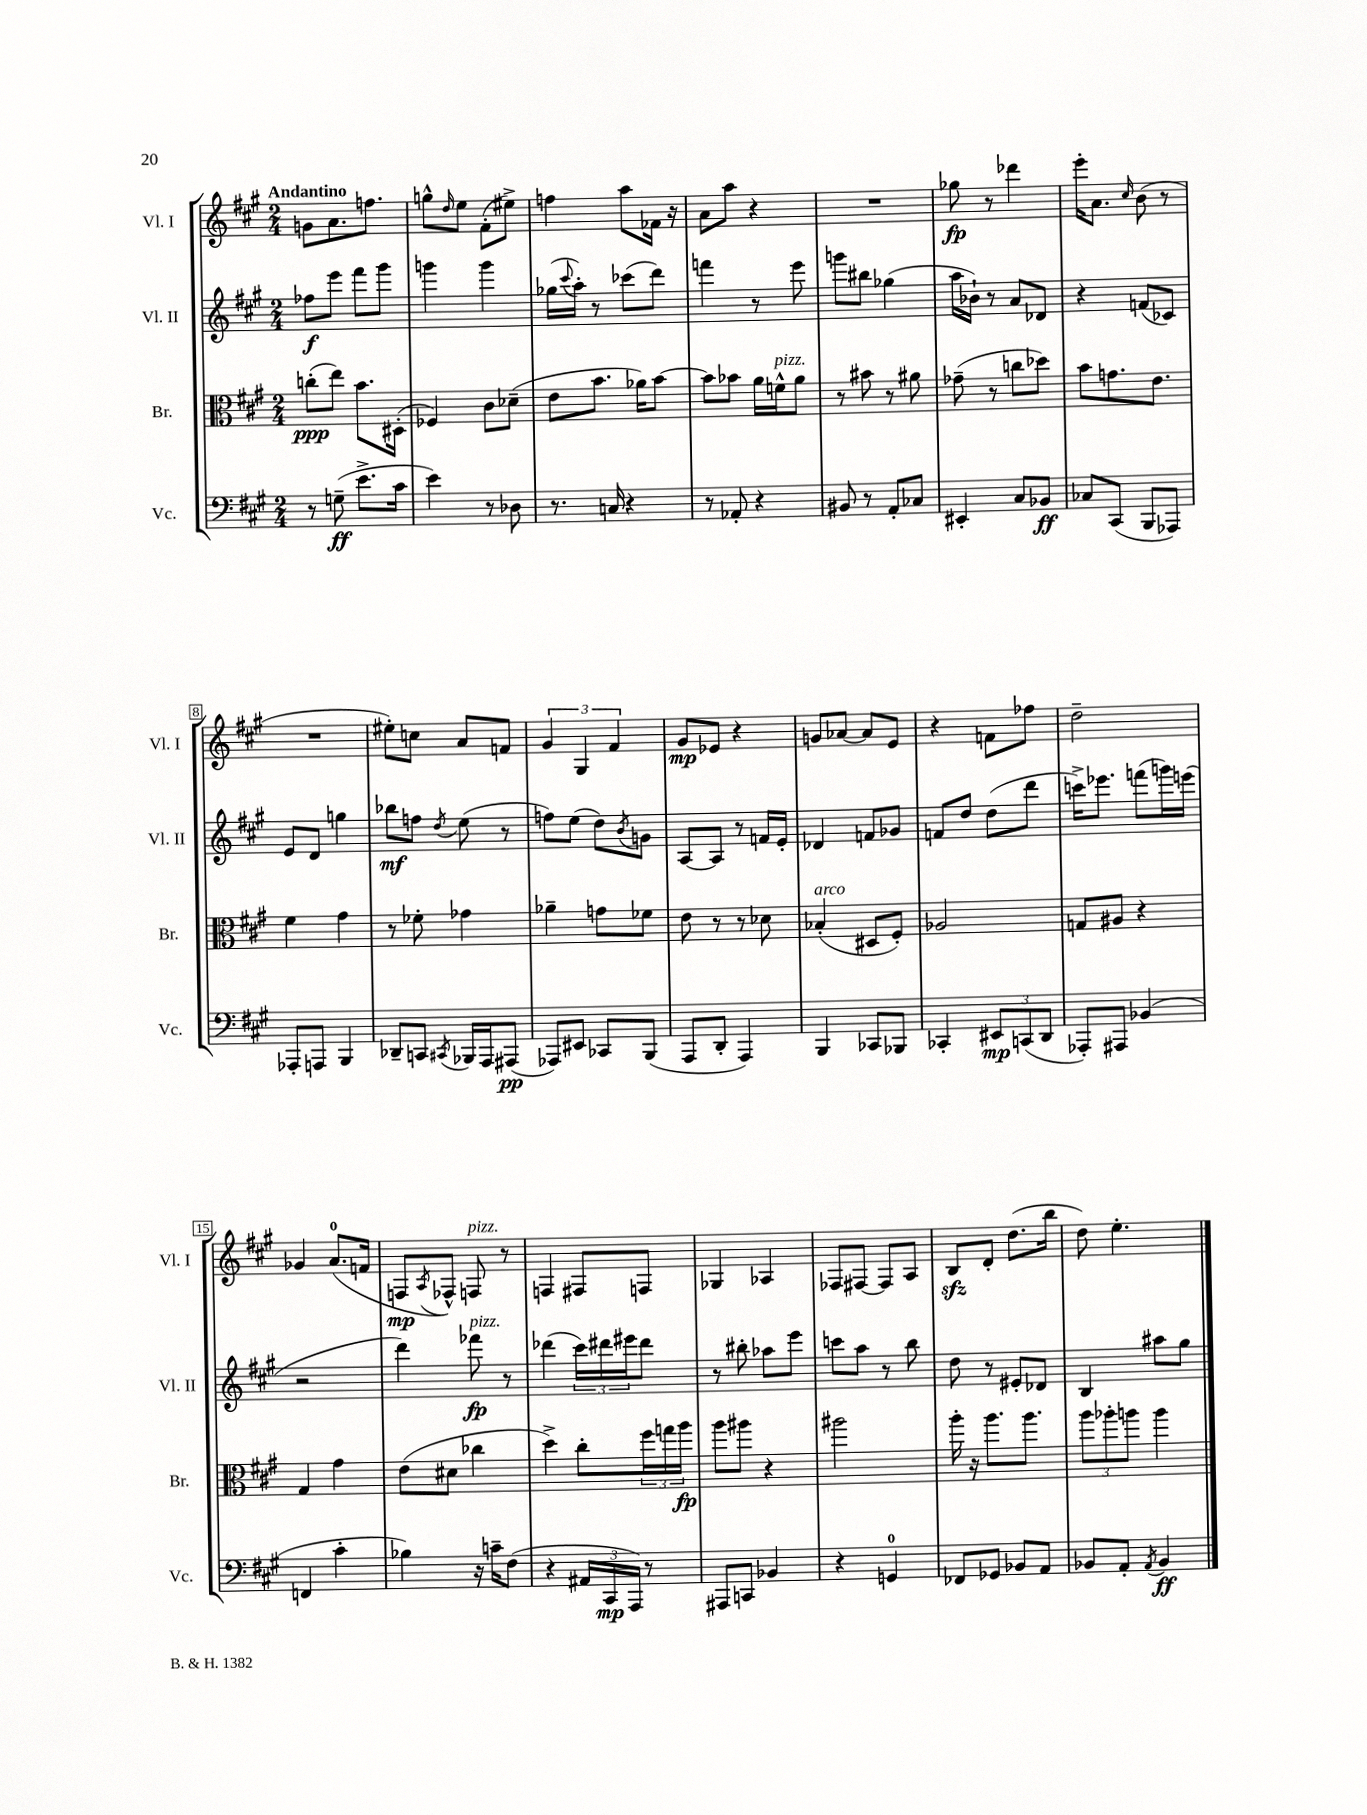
<<
\new StaffGroup <<
\new Staff = "s0" \with { instrumentName = "Vl. I" shortInstrumentName = "Vl. I" } {
    \clef treble \key a \major \numericTimeSignature \time 2/4 \tempo "Andantino"
    g'8 a'8. f''8. |
    g''8-^ \grace { d''16 } e''8 fis'8-.( eis''8->) |
    f''4 a''8 fes'16 r16 |
    a'8 a''8 r4 |
    R2 |
    ges''8\fp r8 des'''4 |
    e'''16-. a'8. \grace { cis''16 } b'8( r8 |
    R2 |
    eis''8-.) c''8 a'8 f'8 |
    \tuplet 3/2 { gis'4 gis4 fis'4 } |
    gis'8\mp ees'8 r4 |
    g'8 aes'8~ aes'8 e'8 |
    r4 f'8 fes''8 |
    d''2-- |
    ges'4 a'8.-0( f'16 |
    f8\mp \acciaccatura { a8 } fes8-^) f8^\markup { \italic "pizz." } r8 |
    f4 fis8 f8 |
    ges4 aes4 |
    fes8 fis8~ fis8 a8 |
    b8\sfz d'8-. d''8.( b''16 |
    d''8) e''4.-. \bar "|." |
}
\new Staff = "s1" \with { instrumentName = "Vl. II" shortInstrumentName = "Vl. II" } {
    \clef treble \key a \major \numericTimeSignature \time 2/4
    fes''8\f e'''8 fis'''8 gis'''8 |
    g'''4 g'''4 |
    ges''16( \appoggiatura { cis'''8 } a''16-.) r8 ces'''8( d'''8) |
    f'''4 r8 e'''8 |
    g'''8 bis''8 ges''4( |
    a''16 bes'16-!) r8 a'8 des'8 |
    r4 f'8( ces'8) |
    e'8 d'8 g''4 |
    bes''8\mf f''8 \acciaccatura { d''8 } e''8( r8 |
    f''8) e''8( d''8) \acciaccatura { b'8 } g'8 |
    a8~ a8 r8 f'16 e'16-. |
    des'4 f'8 ges'8 |
    f'8 d''8 d''8( d'''8 |
    c'''16->) ees'''8. f'''8( g'''16) e'''16( |
    r2 |
    d'''4) fes'''8\fp^\markup { \italic "pizz." } r8 |
    des'''4( \tuplet 3/2 { cis'''16) dis'''16 eis'''16 } dis'''8 |
    r8 bis''8-. aes''8 e'''8 |
    c'''8 a''8 r8 b''8 |
    d''8 r8 eis'8-. des'8 |
    b4 ais''8 gis''8 \bar "|." |
}
\new Staff = "s2" \with { instrumentName = "Br." shortInstrumentName = "Br." } {
    \clef alto \key a \major \numericTimeSignature \time 2/4
    c''8-.\ppp( e''8) b'8. dis16-.( |
    fes4) cis'8 des'8--( |
    e'8 b'8. aes'16) b'8~ |
    b'8 bes'8 a'16 f'16-^^\markup { \italic "pizz." } a'8 |
    r8 bis'8 r8 ais'8 |
    ges'8--( r8 c''8 des''8) |
    b'8 g'8. e'8. |
    fis'4 gis'4 |
    r8 fes'8-. ges'4 |
    aes'4-- g'8 fes'8 |
    e'8 r8 r8 des'8 |
    bes4-.^\markup { \italic "arco" }( dis8 fis8-.) |
    aes2 |
    g8 ais8 r4 |
    gis4 gis'4 |
    e'8( dis'8 ces''4 |
    d''4->) cis''8-. \tuplet 3/2 { fis''16 g''16 a''16\fp } |
    a''8 ais''8 r4 |
    ais''2 |
    a''16-. r16 a''8. a''8. |
    \tuplet 3/2 { a''8 aes''8-. a''8 } a''4 \bar "|." |
}
\new Staff = "s3" \with { instrumentName = "Vc." shortInstrumentName = "Vc." } {
    \clef bass \key a \major \numericTimeSignature \time 2/4
    r8 g8--\ff( e'8.-> cis'16 |
    e'4) r8 des8 |
    r8. c16 r4 |
    r8 aes,8-. r4 |
    bis,8 r8 a,8-. ces8 |
    eis,4-. cis8 bes,8\ff |
    ces8 cis,8( b,,8 aes,,8) |
    aes,,8-. a,,8 b,,4 |
    des,8-- c,8 \acciaccatura { cis,8 } bes,,16 a,,16 ais,,8\pp( |
    aes,,8) eis,8 ces,8 b,,8( |
    a,,8 d,8-. a,,4) |
    b,,4 ces,8 bes,,8 |
    ces,4-. \tuplet 3/2 { eis,8\mp c,8( d,8 } |
    aes,,8-.) ais,,8 bes,4( |
    f,4 cis'4-. |
    bes4) r16 c'16-- fis8( |
    r4 \tuplet 3/2 { ais,16 cis,16\mp a,,16) } r8 |
    ais,,8 c,8 bes,4 |
    r4 g,4-0 |
    fes,8 ges,8 bes,8 a,8 |
    bes,8 a,8-. \acciaccatura { a,8 } bes,4\ff \bar "|." |
}
>>
>>
\layout { \context { \Score \override BarNumber.stencil = #(make-stencil-boxer 0.1 0.3 ly:text-interface::print) } }
